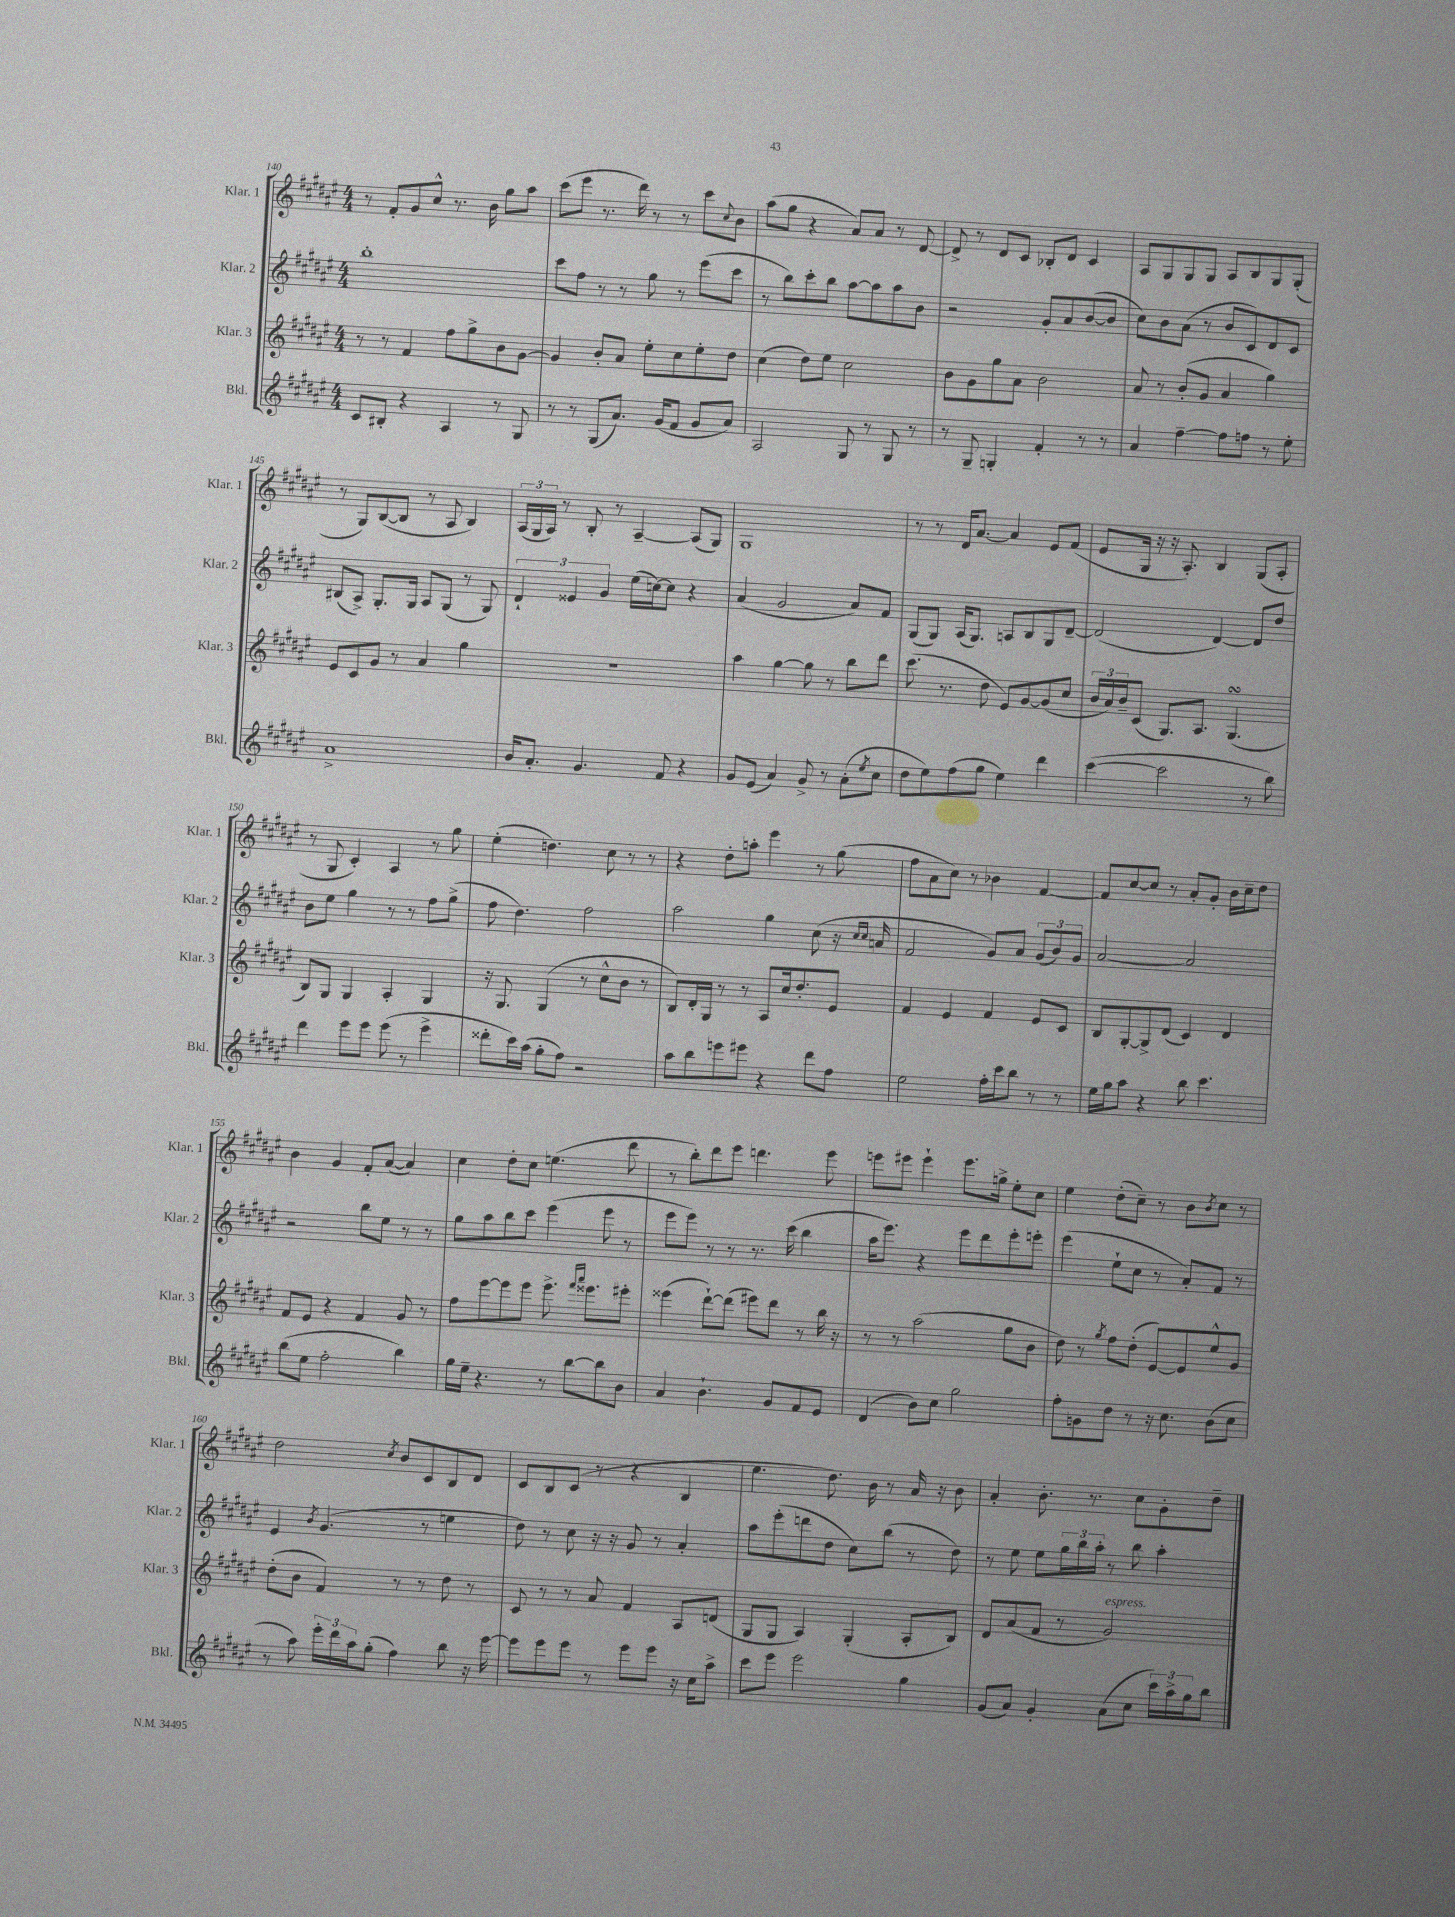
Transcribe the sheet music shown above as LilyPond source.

<<
\new StaffGroup <<
\new Staff = "s0" \with { instrumentName = "Klar. 1" shortInstrumentName = "Klar. 1" } {
    \clef treble \key fis \major \numericTimeSignature \time 4/4
    r8 fis'8-. gis'8 cis''8-^ r8. b'16 gis''8 ais''8 |
    cis'''8( eis'''8 r8. dis'''16) r8 r8 cis'''8 \appoggiatura { cis''8 } b'8 |
    ais''8( gis''8 r4 ais'8) ais'8 r8 dis'8~ |
    dis'8-> r8 dis'8 cis'8 bes8-. dis'8 cis'4 |
    ais8 gis8 gis8 gis8 ais8 b8 gis8 gis8-.( |
    r8 gis8) b8~( b8 r8 ais8 b4) |
    \tuplet 3/2 { ais16( gis16 ais16) } r8 b8-. r8 ais4~-- ais8( gis8) |
    gis1 |
    r8 r8 dis'16 ais'8.~ ais'4 eis'8 fis'8( |
    eis'8 gis16 r16 r16 ais8.-.) b4 gis8( ais8-. |
    r8 gis8 cis'4-.) ais4 r8 gis''8 |
    eis''4-.( d''4.) cis''8 r8 r8 |
    r4 dis''8-. a''8-. eis'''4 r8 gis''8( |
    fis''8 ais'8 cis''8) r8 bes'4 fis'4~ |
    fis'8 cis''8~ cis''8 r8 ais'8-. gis'8-. b'16 cis''16-- dis''8 |
    b'4 gis'4 fis'8-. ais'8~( ais'4) |
    cis''4 dis''8-. cis''8 e''4.( dis'''8 |
    r8 b''8-.) dis'''8 eis'''8 d'''4. eis'''8 |
    e'''8 eis'''8 eis'''4-! eis'''8. g''16-> eis''8-. cis''8 |
    eis''4 dis''8-.( cis''8--) r8 b'8 \acciaccatura { b'8 } cis''8 r8 |
    dis''2 \acciaccatura { cis''8 } b'8 cis'8 b8 dis'8 |
    cis'8 b8 cis'8( r8 r4 b4 |
    eis''4. dis''8.) b'16 r8 ais'16 r16 b'8 |
    ais'4-. b'8.-. r8. cis''8 gis'8-. dis''8-- \bar "|." |
}
\new Staff = "s1" \with { instrumentName = "Klar. 2" shortInstrumentName = "Klar. 2" } {
    \clef treble \key fis \major \numericTimeSignature \time 4/4
    b''1-. |
    cis'''8 fis''8 r8 r8 gis''8 r8 eis'''8( cis'''8 |
    r8 b''8) cis'''8-. b''8 ais''8~ ais''8 ais''8 b'8 |
    r2 gis'8-. ais'8 b'8~( b'8 |
    cis''8) b'8 ais'8( r8 b'8 cis'8) dis'8 cis'8 |
    bis8( ais8->) gis8.-. gis16 ais8 gis8( r8 gis8) |
    \tuplet 3/2 { dis'4-! eisis'4 gis'4 } eis''16( c''16~) c''8 r4 |
    ais'4( gis'2 ais'8) fis'8 |
    gis8( gis8) ais16( gis8.) a8 b8 gis8 dis'8~-- |
    dis'2( dis'4~) dis'8 dis''8 |
    b'8 eis''8 gis''4 r8 r8 fis''8 gis''8->( |
    fis''8 dis''4.) fis''2 |
    ais''2 gis''4 cis''8( r16 \grace { cis''16 cis''16 } a'16 |
    fis'2 gis'8) ais'8 \tuplet 3/2 { gis'8( b'8) gis'8 } |
    ais'2~ ais'2 |
    r2 b''8 eis''8 r8 r8 |
    gis''8 ais''8 b''8 cis'''8 eis'''4( eis'''8 r8 |
    eis'''8 eis'''8) r8 r8 r8. cis'''16( b''4 |
    ais''16 eis'''8.) r4 eis'''8 dis'''8 eis'''8-. e'''8-. |
    eis'''4( eis''8-! cis''8 r8 ais'8-.) fis'8 r8 |
    eis'4 \acciaccatura { b'8 } gis'4.( r8 e''4 |
    dis''8) r8 cis''8 r16 r16 gis'8 r8 ais'4-. |
    ais''8 eis'''8-.( d'''8 dis''8 cis''8) b''8( r8 dis''8) |
    r8 eis''8 eis''8 \tuplet 3/2 { gis''16 b''16 ais''16-. } r8 b''8 ais''4-. \bar "|." |
}
\new Staff = "s2" \with { instrumentName = "Klar. 3" shortInstrumentName = "Klar. 3" } {
    \clef treble \key fis \major \numericTimeSignature \time 4/4
    r8 r8 fis'4 fis''8 gis''8-> b'8 gis'8~ |
    gis'4 b'8-. ais'8 eis''8-. cis''8 eis''8-. dis''8 |
    cis''4( dis''8) eis''8 cis''2 |
    b'8 gis'8 gis''8 ais'8 b'2 |
    ais'8 r8 b'8-.( gis'8 ais'4 gis''4) |
    eis'8 cis'8 gis'8 r8 ais'4 gis''4 |
    R1 |
    ais''4 gis''4~ gis''8 r8 b''8 dis'''8 |
    cis'''8.( r8. dis''8 eis'8) gis'8~ gis'8( cis''8 |
    \tuplet 3/2 { b'16 ais'16) b'16-- } cis'8( gis8.) ais8. gis4.\turn( |
    b8) gis8 gis4 ais4-. gis4 |
    r16 gis8. gis4( r8 cis''8-^ b'8 r8 |
    b8) dis'16-. gis16 r8 r8 ais8 cis''16 dis''8.-. eis'8 |
    fis'4 eis'4 fis'4 eis'8 cis'8 |
    b8 gis8~-. gis8-> dis'8( cis'4) dis'4 |
    fis'8 eis'8 r4 fis'4 gis'8 r8 |
    fis''8 eis'''8~ eis'''8 eis'''8 eis'''8.-> \grace { fis'''16 ais'''16 } eisis'''8. eis'''8-. |
    eisis'''4( dis'''8~-!) dis'''8( eis'''8) dis'''8 r8 b''16 r16 |
    r8 r8 ais''2( gis''8 b'8 |
    dis''8) r8 \acciaccatura { gis''8 } fis''8 dis''8-.( eis'8~) eis'8 eis''8-^ gis'8 |
    dis''8-.( b'8 fis'4) r8 r8 dis''8 r8 |
    cis'8 r8 r8 ais'8 fis'4 ais8 d'8( |
    gis8 gis8 ais4) gis4-.( ais8-. b8) |
    dis'8 ais'8( fis'8 r8 gis'2^\markup { \italic "espress." }) \bar "|." |
}
\new Staff = "s3" \with { instrumentName = "Bkl." shortInstrumentName = "Bkl." } {
    \clef treble \key fis \major \numericTimeSignature \time 4/4
    cis'8 bis8-. r4 ais4 r8 gis8 |
    r8 r8 gis8( ais'8.) gis'16( fis'8 gis'8 ais'8) |
    ais2 gis8 r8 gis8 r8 |
    r8 gis8-- g4-. fis'4-. r8 r8 |
    ais'4 fis''4~-- fis''8 f''8 r8 eis''8-. |
    ais'1-> |
    b'16 ais'8.-. gis'4. fis'8 r4 |
    gis'8 eis'8( ais'4) gis'8-> r8 ais'8-.( \acciaccatura { eis''8 } cis''8 |
    dis''8 eis''8) fis''8( gis''8 eis''4) dis'''4 |
    cis'''4~( cis'''2 r8 b''8) |
    dis'''4 eis'''8 eis'''8 eis'''8( r8 eis'''4-> |
    disis'''8-. cis'''16) ais''16( gis''8-. fis''8) r2 |
    ais''8 b''8 e'''8 eis'''8 r4 dis'''8 fis''8 |
    eis''2 fis''16-. cis'''16 b''8 r8 r8 |
    eis''16 gis''16 ais''8 r4 b''8 cis'''4. |
    b''8( eis''8 fis''2-. b''4) |
    gis''16 eis''16-- r4. r8 b''8~ b''8 b'8 |
    ais'4 b'4.-! gis'8 fis'8 eis'8 |
    dis'4( b'8) cis''8 gis''2 |
    fis''8-. g'8 dis''8 r8 r16 cis''8. b'8( cis''8 |
    r8 ais''8) \tuplet 3/2 { eis'''16-. dis'''16 ais''16 } gis''8-.( fis''4) b''8 r16 eis'''16~ |
    eis'''8 eis'''8 eis'''8 r8 eis'''8 eis'''8 r16 cis''16 ais''8-> |
    cis'''8 eis'''8 eis'''2 gis''4 |
    gis'8( ais'8) gis'4-. ais'8( cis''8 \tuplet 3/2 { cis'''16) ais''16-> gis''16 } b''8 \bar "|." |
}
>>
>>
\layout { \context { \Score currentBarNumber = #140 } }
